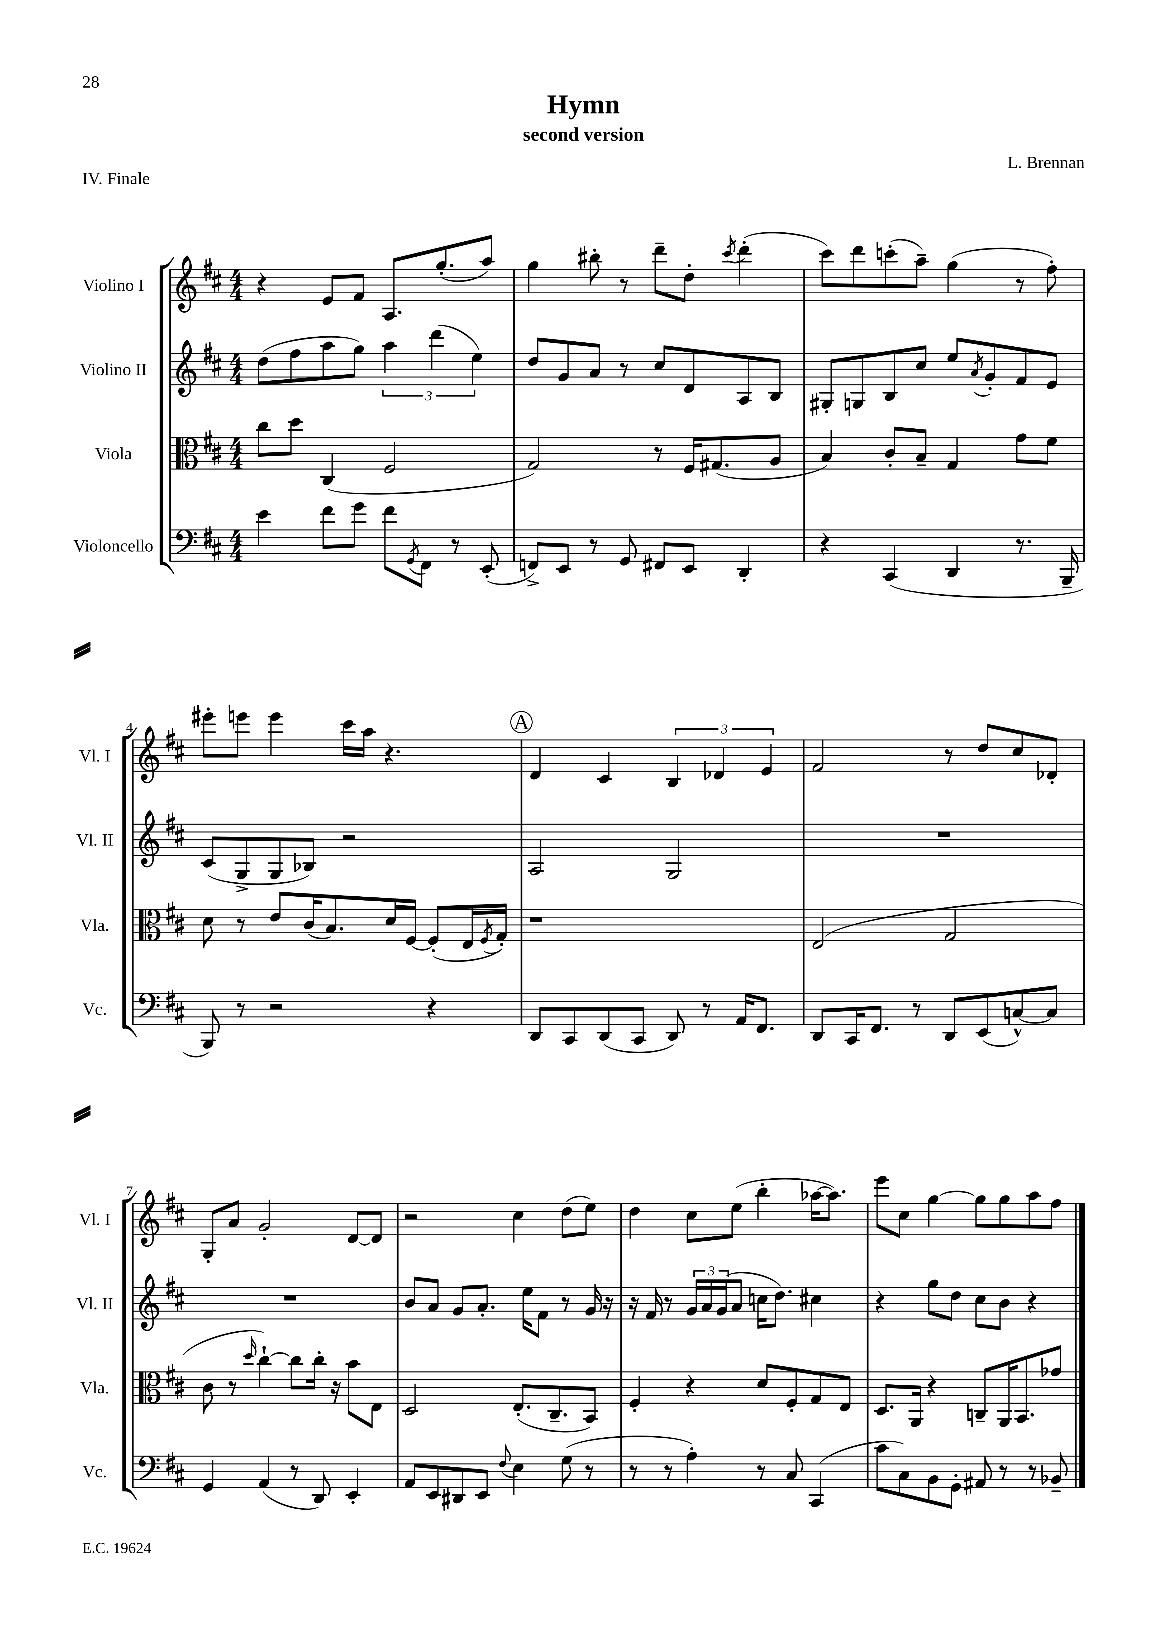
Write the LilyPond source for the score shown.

\header { title = "Hymn" composer = "L. Brennan" subtitle = "second version" piece = "IV. Finale" }
<<
\new StaffGroup <<
\new Staff = "s0" \with { instrumentName = "Violino I" shortInstrumentName = "Vl. I" } {
    \clef treble \key d \major \numericTimeSignature \time 4/4
    r4 e'8 fis'8 a8. g''8.-.( a''8) |
    g''4 bis''8-. r8 d'''8-- d''8-. \acciaccatura { cis'''8 } d'''4-.( |
    cis'''8) d'''8 c'''8-.( a''8--) g''4( r8 fis''8-.) |
    eis'''8-. e'''8 e'''4 cis'''16 a''16 r4. |
    \mark \markup { \circle "A" } d'4 cis'4 \tuplet 3/2 { b4 des'4 e'4 } |
    fis'2 r8 d''8 cis''8 des'8-. |
    g8-. a'8 g'2-. d'8~ d'8 |
    r2 cis''4 d''8( e''8) |
    d''4 cis''8 e''8( b''4-. aes''16~ aes''8.) |
    e'''8 cis''8 g''4~ g''8 g''8 a''8 fis''8 \bar "|." |
}
\new Staff = "s1" \with { instrumentName = "Violino II" shortInstrumentName = "Vl. II" } {
    \clef treble \key d \major \numericTimeSignature \time 4/4
    d''8( fis''8 a''8 g''8) \tuplet 3/2 { a''4 d'''4( e''4) } |
    d''8 g'8 a'8 r8 cis''8 d'8 a8 b8 |
    gis8-. g8 b8 cis''8 e''8 \acciaccatura { a'8 } g'8-. fis'8 e'8 |
    cis'8( g8-> g8 bes8) r2 |
    \mark \markup { \circle "A" } a2 g2 |
    R1 |
    R1 |
    b'8 a'8 g'8 a'8.-. e''16 fis'8 r8 g'16 r16 |
    r16 fis'16 r8 \tuplet 3/2 { g'16 a'16 g'16( } a'8 c''16 d''8.) cis''4 |
    r4 g''8 d''8 cis''8 b'8 r4 \bar "|." |
}
\new Staff = "s2" \with { instrumentName = "Viola" shortInstrumentName = "Vla." } {
    \clef alto \key d \major \numericTimeSignature \time 4/4
    cis''8 d''8 cis4( fis2 |
    g2) r8 fis16 gis8.( a8 |
    b4) cis'8-. b8-- g4 g'8 fis'8 |
    d'8 r8 e'8 cis'16( b8.) d'16 fis16~ fis8-.( e16 \acciaccatura { fis8 } g16-.) |
    \mark \markup { \circle "A" } r1 |
    e2( g2 |
    cis'8 r8 \grace { d''16 } cis''4~-!) cis''8 cis''16-. r16 b'8 e8 |
    d2 e8.-.( cis8.-- b,8) |
    fis4-. r4 d'8 fis8-. g8 e8 |
    d8. a,16 r4 c8-- a,16 b,8. ges'8 \bar "|." |
}
\new Staff = "s3" \with { instrumentName = "Violoncello" shortInstrumentName = "Vc." } {
    \clef bass \key d \major \numericTimeSignature \time 4/4
    e'4 fis'8 g'8 fis'8 \acciaccatura { g,8 } fis,8 r8 e,8-.( |
    f,8->) e,8 r8 g,8 fis,8 e,8 d,4-. |
    r4 cis,4( d,4 r8. b,,16-- |
    b,,8) r8 r2 r4 |
    \mark \markup { \circle "A" } d,8 cis,8 d,8( cis,8 d,8) r8 a,16 fis,8. |
    d,8 cis,16 fis,8. r8 d,8 e,8( c8~-^) c8 |
    g,4 a,4( r8 d,8) e,4-. |
    a,8 e,8 dis,8 e,8 \appoggiatura { fis8 } e4 g8( r8 |
    r8 r8 a4-.) r8 cis8 cis,4( |
    cis'8 cis8) b,8 g,8-. ais,8 r8 r8 bes,8-- \bar "|." |
}
>>
>>
